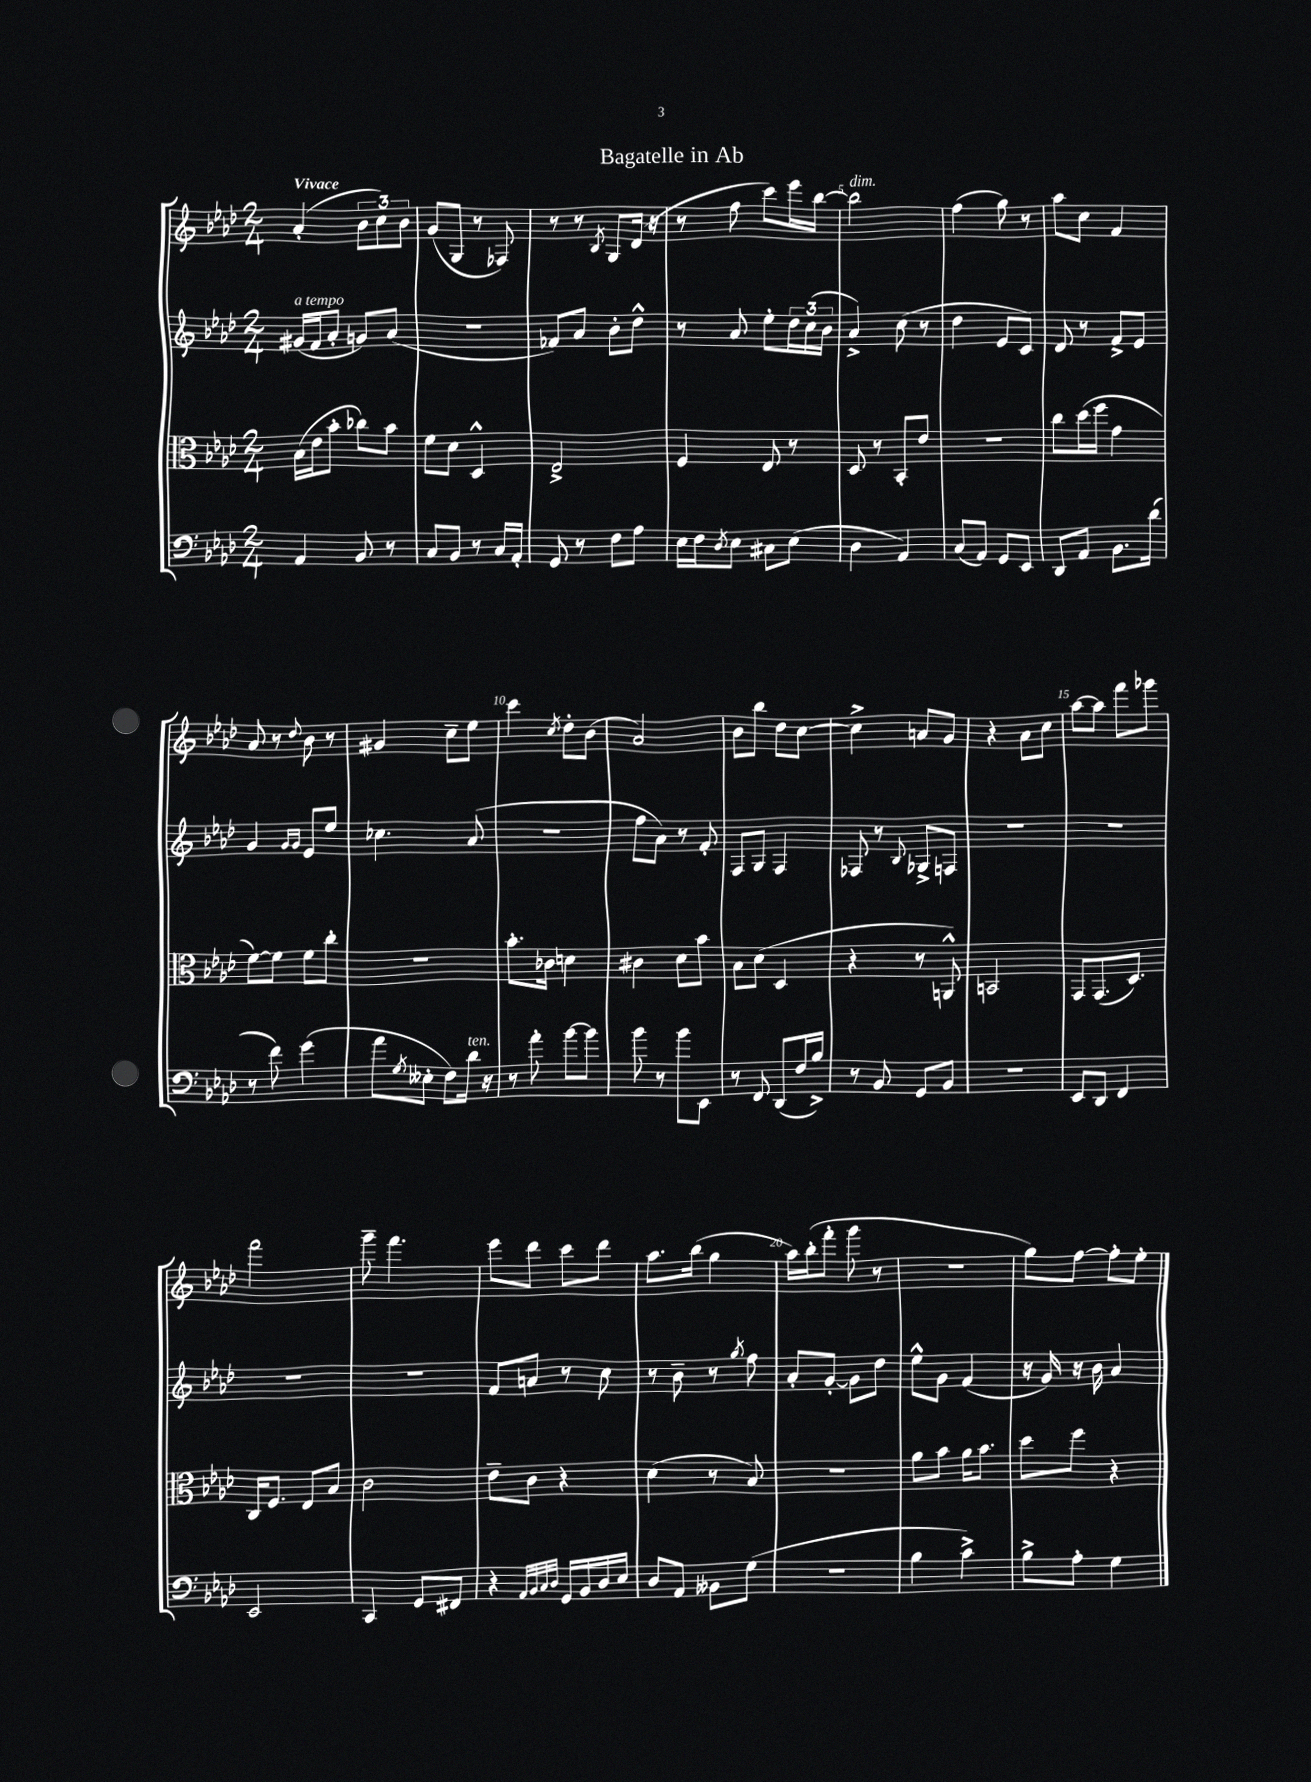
\header { title = "Bagatelle in Ab" }
<<
\new StaffGroup <<
\new Staff = "s0" {
    \clef treble \key aes \major \numericTimeSignature \time 2/4 \tempo "Vivace"
    aes'4-.( \tuplet 3/2 { bes'8 c''8) bes'8 } |
    g'8( g8 r8 fes8) |
    r8 r8 \acciaccatura { bes8 } g8 des'16( r16 |
    r8 f''8 c'''8) ees'''16 bes''16~ |
    bes''2^\markup { \italic "dim." } |
    f''4( g''8) r8 |
    aes''8 c''8 f'4 |
    aes'8 r8 \appoggiatura { des''8 } bes'8 r8 |
    gis'4 c''8-- ees''8 |
    c'''4 \acciaccatura { c''8 } des''8-. bes'8( |
    aes'2) |
    bes'8 bes''8 des''8 c''8~ |
    c''4-> a'8 g'8 |
    r4 aes'8 c''8 |
    aes''8~ aes''8 f'''8 ges'''8 |
    f'''2 |
    g'''8-- f'''4. |
    ees'''8 des'''8 c'''8 des'''8 |
    aes''8. bes''16( g''4 |
    aes''16) bes''16-.( f'''8-. g'''8 r8 |
    R2 |
    g''8) f''8~ f''8-. ees''8-. \bar "|." |
}
\new Staff = "s1" {
    \clef treble \key aes \major \numericTimeSignature \time 2/4
    gis'16^\markup { \italic "a tempo" }( f'16 aes'8-. g'8) aes'8( |
    r2 |
    fes'8) aes'8 bes'8-. des''8-^ |
    r8 aes'8 ees''8-. \tuplet 3/2 { des''16 c''16( bes'16 } |
    aes'4->) c''8( r8 |
    des''4 ees'8 c'8) |
    des'8 r8 f'8-> ees'8 |
    g'4 \grace { g'16 g'16 } ees'8 ees''8 |
    ces''4. aes'8( |
    R2 |
    f''8 aes'8) r8 f'8-. |
    f8 g8 f4 |
    fes8 r8 \appoggiatura { bes8 } ges8-> f8 |
    R2 |
    R2 |
    R2 |
    R2 |
    f'8 a'8 r8 c''8 |
    r8 bes'8-- r8 \acciaccatura { g''8 } f''8 |
    aes'8-. g'8~-. g'8 des''8 |
    ees''8-^ g'8 f'4( |
    r16 g'16) r16 bes'16 aes'4 \bar "|." |
}
\new Staff = "s2" {
    \clef alto \key aes \major \numericTimeSignature \time 2/4
    bes16( ees'16 bes'8-. ces''8) bes'8 |
    f'8 des'8 des4-^ |
    ees2-> |
    f4 ees8 r8 |
    des8 r8 bes,8-. ees'8 |
    r2 |
    c''8 des''16( f''16 g'4 |
    f'8~) f'8 f'8 c''8-. |
    r2 |
    bes'8.-. ces'16 d'4 |
    cis'4 des'8 bes'8 |
    bes8 des'8( des4 |
    r4 r8 a,8-^) |
    b,2 |
    g,8 g,8.( des8.) |
    c16 f8. ees8 bes8 |
    c'2 |
    ees'8-- c'8 r4 |
    des'4( r8 bes8) |
    R2 |
    aes'8 bes'8 aes'16 bes'8. |
    des''8 f''8 r4 \bar "|." |
}
\new Staff = "s3" {
    \clef bass \key aes \major \numericTimeSignature \time 2/4
    aes,4 bes,8 r8 |
    c8 bes,8 r8 c16 aes,16-. |
    g,8 r8 f8 aes8 |
    ees16 f16 \acciaccatura { des8 } ees8 cis8 ees8( |
    des4 aes,4) |
    c8( aes,8) g,8 ees,8 |
    des,8 aes,8 bes,8. des'16( |
    r8 f'8) g'4( |
    aes'8 \acciaccatura { g8 } eeses8-. f8) des'16^\markup { \italic "ten." } r16 |
    r8 aes'8-. bes'8~ bes'8 |
    bes'8 r8 bes'8 ees,8 |
    r8 f,8 des,8( f16 bes16->) |
    r8 bes,8 g,8 bes,8 |
    r2 |
    ees,8 des,8 f,4 |
    ees,2 |
    c,4 g,8 fis,8 |
    r4 \grace { aes,32 bes,32 c32 des32 } g,16 bes,16 des16 ees16 |
    des8 aes,8 beses,8 g8( |
    r2 |
    bes4 c'4->) |
    bes8-> aes8-. g4 \bar "|." |
}
>>
>>
\layout { \context { \Score \override BarNumber.break-visibility = ##(#f #t #t) barNumberVisibility = #(every-nth-bar-number-visible 5) } }
